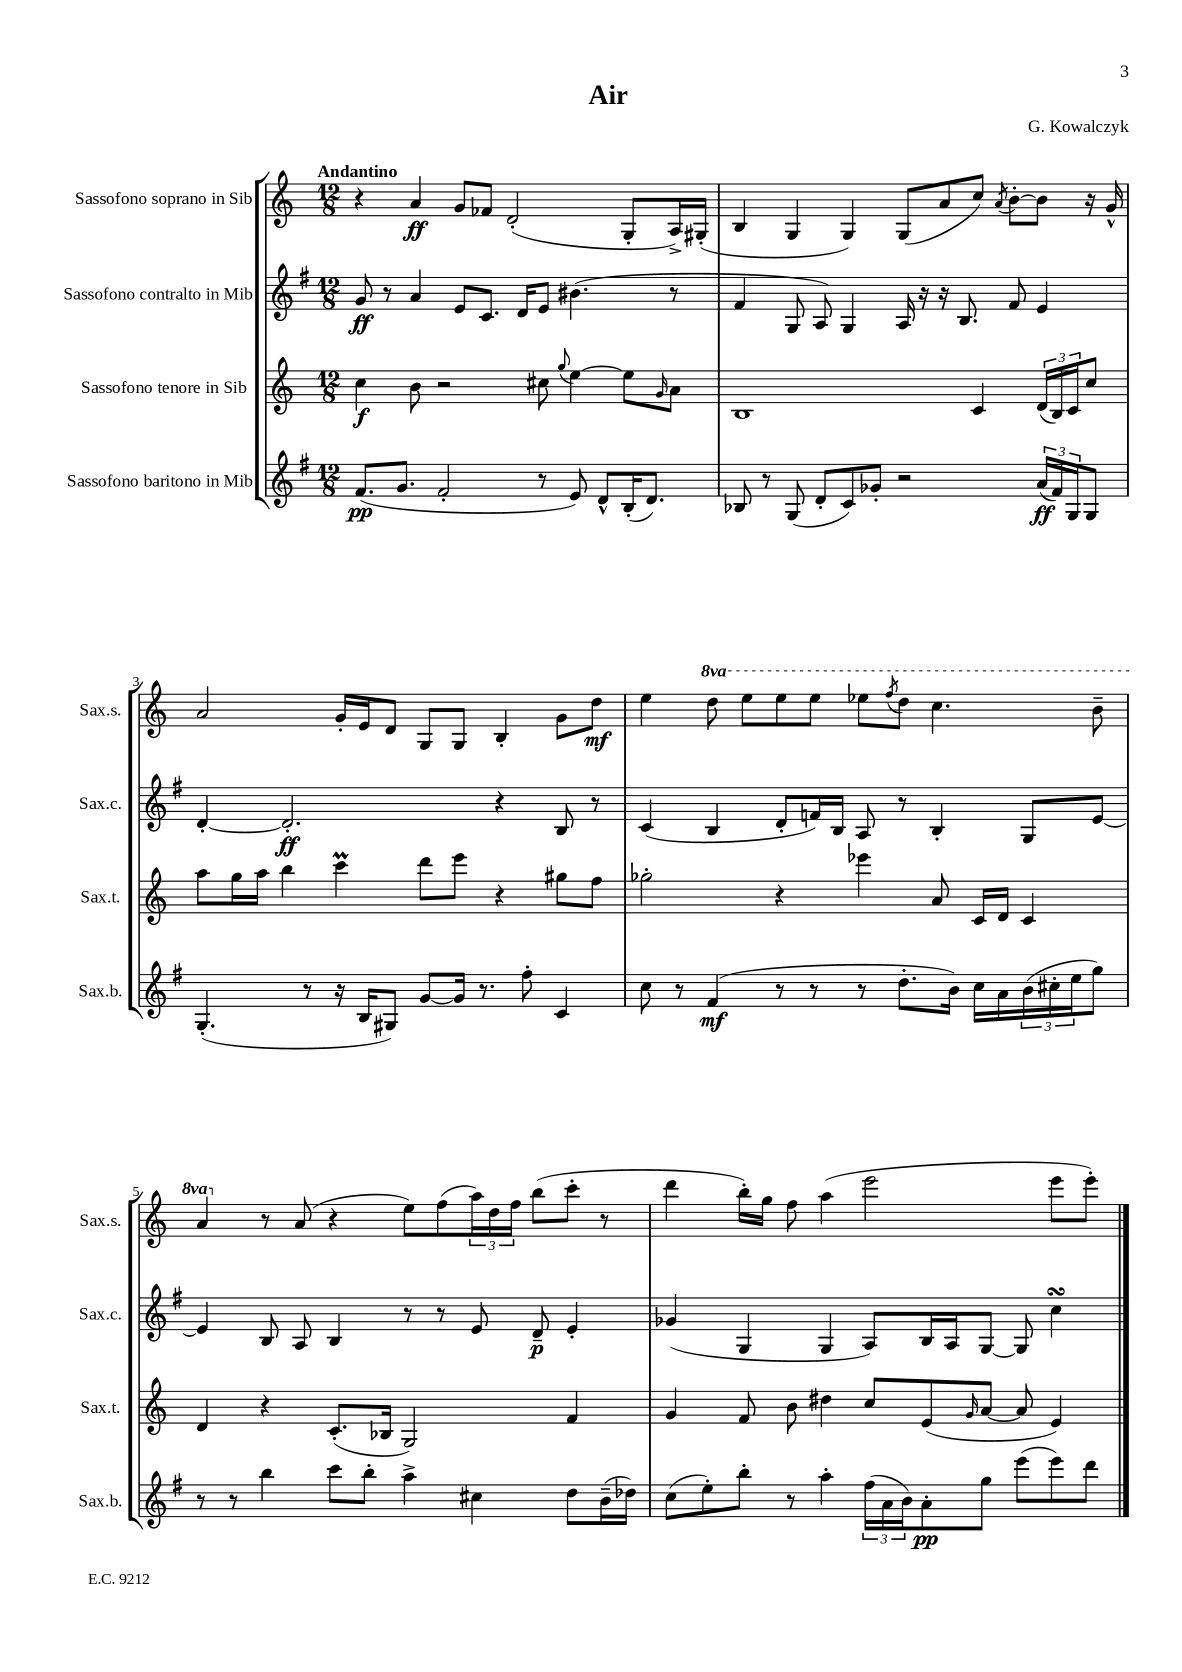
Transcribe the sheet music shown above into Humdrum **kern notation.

**kern	**dynam	**kern	**dynam	**kern	**dynam	**kern	**dynam
*part4	*part4	*part3	*part3	*part2	*part2	*part1	*part1
*staff4	*staff4	*staff3	*staff3	*staff2	*staff2	*staff1	*staff1
*I"Sassofono baritono in Mib	*	*I"Sassofono tenore in Sib	*	*I"Sassofono contralto in Mib	*	*I"Sassofono soprano in Sib	*
*I'Sax.b.	*	*I'Sax.t.	*	*I'Sax.c.	*	*I'Sax.s.	*
*clefG2	*	*clefG2	*	*clefG2	*	*clefG2	*
*k[f#]	*	*k[]	*	*k[f#]	*	*k[]	*
*M12/8	*	*M12/8	*	*M12/8	*	*M12/8	*
=1	=1	=1	=1	=1	=1	=1	=1
!	!	!	!	!	!	!LO:TX:a:B:t=Andantino	!
(8.f#/L	pp	4cc\	f	8g/	ff	4r	.
.	.	.	.	8r	.	.	.
8.g/J	.	.	.	.	.	.	.
.	.	8b\	.	4a/	.	4a/	ff
2f#'/	.	2r	.	.	.	.	.
.	.	.	.	8e/L	.	8g/L	.
.	.	.	.	8.c/J	.	8f-X/J	.
.	.	.	.	.	.	(2d'/	.
.	.	.	.	16d/KL	.	.	.
8r	.	8cc#X\	.	8e/J	.	.	.
.	.	8qqgg/	.	.	.	.	.
8e/)	.	[4ee\	.	(4.b#X\	.	.	.
8d^^/L	.	.	.	.	.	.	.
(16B'/K	.	8ee\L]	.	.	.	8G'/L	.
8.d/J)	.	.	.	.	.	.	.
.	.	16qqg/	.	.	.	.	.
.	.	8a\J	.	8r	.	16A^/L)	.
.	.	.	.	.	.	(16G#X'/JJ	.
=2	=2	=2	=2	=2	=2	=2	=2
8B-X/	.	1B	.	4f#/	.	4B/	.
8r	.	.	.	.	.	.	.
(8G/	.	.	.	8G/	.	4G/	.
8d'/L	.	.	.	8A/)	.	.	.
8c/)	.	.	.	4G/	.	4G/)	.
8g-X'/J	.	.	.	.	.	.	.
2r	.	.	.	16A/	.	(8G/L	.
.	.	.	.	16r	.	.	.
.	.	.	.	16r	.	8a/	.
.	.	.	.	8.B/	.	.	.
.	.	4c/	.	.	.	8cc/J)	.
.	.	.	.	.	.	8qa/	.
.	.	.	.	8f#/	.	[8b'\L	.
(24a/LL	ff	(24d/LL	.	4e/	.	8b\J]	.
24f#/)	.	24B/)	.	.	.	.	.
24G/J	.	24c/J	.	.	.	.	.
8G/J	.	8cc/J	.	.	.	16r	.
.	.	.	.	.	.	16g^^/	.
!!LO:LB:g=z
=3	=3	=3	=3	=3	=3	=3	=3
(4.G'/	.	8aa\L	.	[4d'/	.	2a/	.
.	.	16gg\L	.	.	.	.	.
.	.	16aa\JJ	.	.	.	.	.
.	.	4bb\	.	2.d'/]	ff	.	.
8r	.	.	.	.	.	.	.
16r	.	4cccM\	.	.	.	16g'/LL	.
16B/KL	.	.	.	.	.	16e/J	.
8G#X/J)	.	.	.	.	.	8d/J	.
[8g/L	.	8ddd\L	.	.	.	8G/L	.
16g/Jk]	.	8eee\J	.	.	.	8G/J	.
8.r	.	.	.	.	.	.	.
.	.	4r	.	4r	.	4B'/	.
8ff#'\	.	.	.	.	.	.	.
4c/	.	8gg#X\L	.	8B/	.	8g\L	.
.	.	8ff\J	.	8r	.	8dd\J	mf
=4	=4	=4	=4	=4	=4	=4	=4
8cc\	.	2gg-X'\	.	(4c/	.	4ee\	.
8r	.	.	.	.	.	.	.
*	*	*	*	*	*	*8va	*
(4f#/	mf	.	.	4B/	.	8ddd\	.
.	.	.	.	.	.	8eee\L	.
8r	.	4r	.	8d'/L	.	8eee\	.
8r	.	.	.	16fn/L)	.	8eee\J	.
.	.	.	.	16B/JJ	.	.	.
8r	.	4eee-X\	.	8A/	.	8eee-X\L	.
.	.	.	.	.	.	8qfff/	.
8.dd'\L	.	.	.	8r	.	8ddd\J	.
.	.	8a/	.	4B'/	.	4.ccc\	.
16b\Jk)	.	.	.	.	.	.	.
16cc\LL	.	16c/LL	.	.	.	.	.
16a\	.	16d/JJ	.	.	.	.	.
(24b\	.	4c/	.	8G/L	.	.	.
24cc#X'\	.	.	.	.	.	.	.
24ee\J	.	.	.	.	.	.	.
8gg\J)	.	.	.	[8e/J	.	8bb~\	.
!!LO:LB:g=z
=5	=5	=5	=5	=5	=5	=5	=5
8r	.	4d/	.	4e/]	.	4aa/	.
8r	.	.	.	.	.	.	.
*	*	*	*	*	*	*X8va	*
4bb\	.	4r	.	8B/	.	8r	.
.	.	.	.	8A/	.	(8a/	.
8ccc\L	.	(8.c'/L	.	4B/	.	4r	.
8bb'\J	.	.	.	.	.	.	.
.	.	16B-X/Jk	.	.	.	.	.
4aa^\	.	2G/)	.	8r	.	8ee\L)	.
.	.	.	.	8r	.	(8ff\	.
4cc#X\	.	.	.	8e/	.	24aa\L)	.
.	.	.	.	.	.	24dd\	.
.	.	.	.	.	.	24ff\JJ	.
.	.	.	.	8d~/	p	(8bb\L	.
8dd\L	.	4f/	.	4e'/	.	8ccc'\J	.
(16b~\L	.	.	.	.	.	8r	.
16dd-X\JJ)	.	.	.	.	.	.	.
=6	=6	=6	=6	=6	=6	=6	=6
(8cc\L	.	4g/	.	(4g-X/	.	4ddd\	.
8ee'\)	.	.	.	.	.	.	.
8bb'\J	.	8f/	.	4G/	.	16bb'\LL)	.
.	.	.	.	.	.	16gg\JJ	.
8r	.	8b\	.	.	.	8ff\	.
4aa'\	.	4dd#X\	.	4G/	.	(4aa\	.
(24ff#\LL	.	8cc/L	.	8A/L)	.	2eee\	.
24a\	.	.	.	.	.	.	.
24b\J)	.	.	.	.	.	.	.
8a'\	pp	(8e/	.	16B/L	.	.	.
.	.	.	.	16A/J	.	.	.
.	.	16qqg/	.	.	.	.	.
8gg\J	.	[8a/J	.	[8G/J	.	.	.
(8eee\L	.	8a/]	.	8G/]	.	.	.
8eee\)	.	4e/)	.	4ccsSSs\	.	8eee\L	.
8ddd\J	.	.	.	.	.	8eee'\J)	.
==	==	==	==	==	==	==	==
*-	*-	*-	*-	*-	*-	*-	*-
